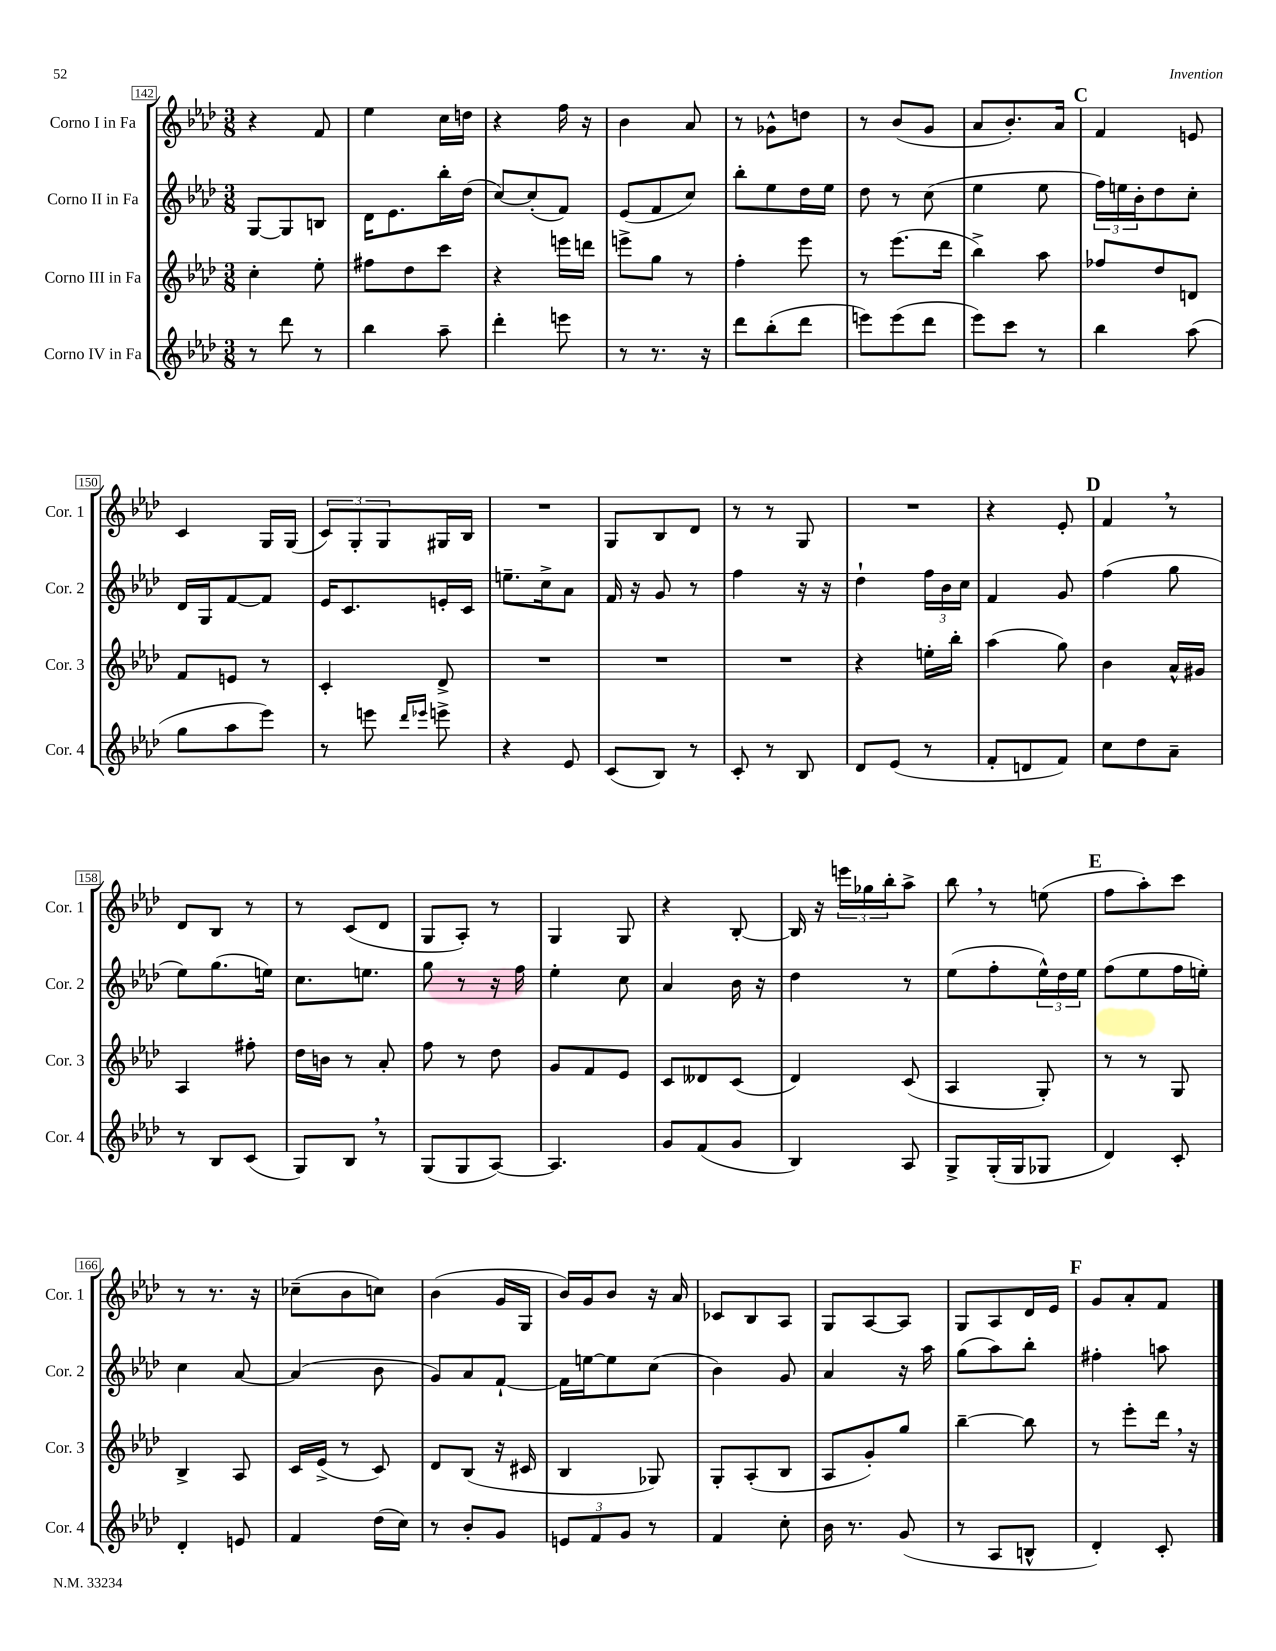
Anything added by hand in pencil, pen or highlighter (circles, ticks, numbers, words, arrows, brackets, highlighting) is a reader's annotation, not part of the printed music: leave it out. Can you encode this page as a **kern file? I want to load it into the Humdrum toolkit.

**kern	**kern	**kern	**kern
*staff4	*staff3	*staff2	*staff1
*clefG2	*clefG2	*clefG2	*clefG2
*k[b-e-a-d-]	*k[b-e-a-d-]	*k[b-e-a-d-]	*k[b-e-a-d-]
*M3/8	*M3/8	*M3/8	*M3/8
8r	4cc'	[8G	4r
8ddd-	.	8G]	.
8r	8ee-'	8B	8f
=	=	=	=
4bb-	8ff#	16d-	4ee-
.	.	8.e-	.
.	8dd-	.	.
8aa-~	8ccc	16bb-'	16cc
.	.	(16dd-	16dd
=	=	=	=
4ddd-'	4r	[8cc)	4r
.	.	(8cc']	.
8eee	16eee	8f)	16ff
.	16ddd	.	16r
=	=	=	=
8r	8eee^	(8e-	4b-
8.r	8gg	8f	.
.	8r	8cc)	8a-
16r	.	.	.
=	=	=	=
8ddd-	4ff'	8bb-'	8r
(8bb-'	.	8ee-	8g-^^
8ddd-	8eee-	16dd-	8dd
.	.	16ee-	.
=	=	=	=
8eee)	8r	8dd-	8r
(8eee	(8.eee-	8r	(8b-
8ddd-	.	(8cc	8g
.	16ddd-	.	.
=	=	=	=
8eee-)	4bb-^)	4ee-	8a-
8ccc	.	.	8.b-')
8r	8aa-	8ee-	.
.	.	.	16a-
=	=	=	=
4bb-	8ff-	24ff)	4f
.	.	24ee	.
.	.	24b-'	.
.	8dd-	8dd-	.
(8aa-	8d	8cc'	8e
=	=	=	=
8gg	8f	16d-	4c
.	.	16G	.
8aa-	8e	[8f	.
8eee-)	8r	8f]	16G
.	.	.	(16G
=	=	=	=
8r	4c'	16e-	12c)
.	.	8.c	.
.	.	.	12G'
8eee	.	.	.
.	.	.	12G
16qqddd-	.	.	.
16qqeee-	.	.	.
8eee^	8d-^	16e'	16G#
.	.	16c	16B-
=	=	=	=
4r	4.r	8.ee~	4.r
.	.	16cc^	.
8e-	.	8a-	.
=	=	=	=
(8c	4.r	16f	8G
.	.	16r	.
8B-)	.	8g	8B-
8r	.	8r	8d-
=	=	=	=
8c'	4.r	4ff	8r
8r	.	.	8r
8B-	.	16r	8G
.	.	16r	.
=	=	=	=
8d-	4r	4dd-`	4.r
(8e-	.	.	.
8r	16ee'	24ff	.
.	.	24b-	.
.	16bb-'	.	.
.	.	24cc	.
=	=	=	=
8f'	(4aa-	4f	4r
8d	.	.	.
8f)	8gg)	8g	8e-'
=	=	=	=
8cc	4b-	(4ff	4f
8dd-	.	.	.
8a-~	16a-^^	8gg	8r
.	16g#	.	.
=	=	=	=
8r	4A-	8ee-)	8d-
8B-	.	(8.gg	8B-
(8c	8ff#'	.	8r
.	.	16ee)	.
=	=	=	=
8G)	16dd-	8.cc	8r
.	16b	.	.
8B-	8r	.	(8c
.	.	8.ee	.
8r	8a-'	.	8d-
=	=	=	=
(8G	8ff	8gg	8G
8G	8r	8r	8A-')
[8A-)	8dd-	16r	8r
.	.	16ff	.
=	=	=	=
4.A-]	8g	4ee-'	4G
.	8f	.	.
.	8e-	8cc	8G
=	=	=	=
8g	8c	4a-	4r
(8f	8d--	.	.
8g	(8c	16b-	[8B-'
.	.	16r	.
=	=	=	=
4B-)	4d-)	4dd-	16B-]
.	.	.	16r
.	.	.	24eee
.	.	.	24gg-
.	.	.	24bb-'
8A-	(8c	8r	8aa-^
=	=	=	=
8G^	4A-	(8ee-	8bb-
(16G'	.	8ff'	8r
16G	.	.	.
8G-	8G')	24ee-^^)	(8ee
.	.	24dd-	.
.	.	24ee-	.
=	=	=	=
4d-)	8r	(8ff	8ff
.	8r	8ee-	8aa-')
8c'	8G	16ff	8ccc
.	.	16ee')	.
=	=	=	=
4d-'	4B-^	4cc	8r
.	.	.	8.r
8e	8A-	[8a-	.
.	.	.	16r
=	=	=	=
4f	16c	(4a-]	(8cc-~
.	(16e-^	.	.
.	8r	.	8b-
(16dd-	8c)	8b-	8cc)
16cc)	.	.	.
=	=	=	=
8r	8d-	8g)	(4b-
8b-'	(8B-	8a-	.
8g	16r	[8f`	16g
.	16c#	.	16G
=	=	=	=
12e	4B-	16f]	16b-)
.	.	[16ee	16g
12f	.	.	.
.	.	8ee]	8b-
12g	.	.	.
8r	8G-)	(8cc	16r
.	.	.	16a-
=	=	=	=
4f	8G'	4b-)	8c-
.	(8A-'	.	8B-
8cc'	8B-	8g	8A-
=	=	=	=
16b-	8A-	4a-	8G
8.r	.	.	.
.	8g')	.	[8A-
(8g	8gg	16r	8A-]
.	.	16aa-	.
=	=	=	=
8r	[4bb-~	(8gg	8G
8A-	.	8aa-)	8A-
8B^^	8bb-]	8bb-'	16d-
.	.	.	16e-
=	=	=	=
4d-')	8r	4ff#'	8g
.	8eee-'	.	8a-'
8c'	16ddd-	8aa	8f
.	16r	.	.
==	==	==	==
*-	*-	*-	*-
